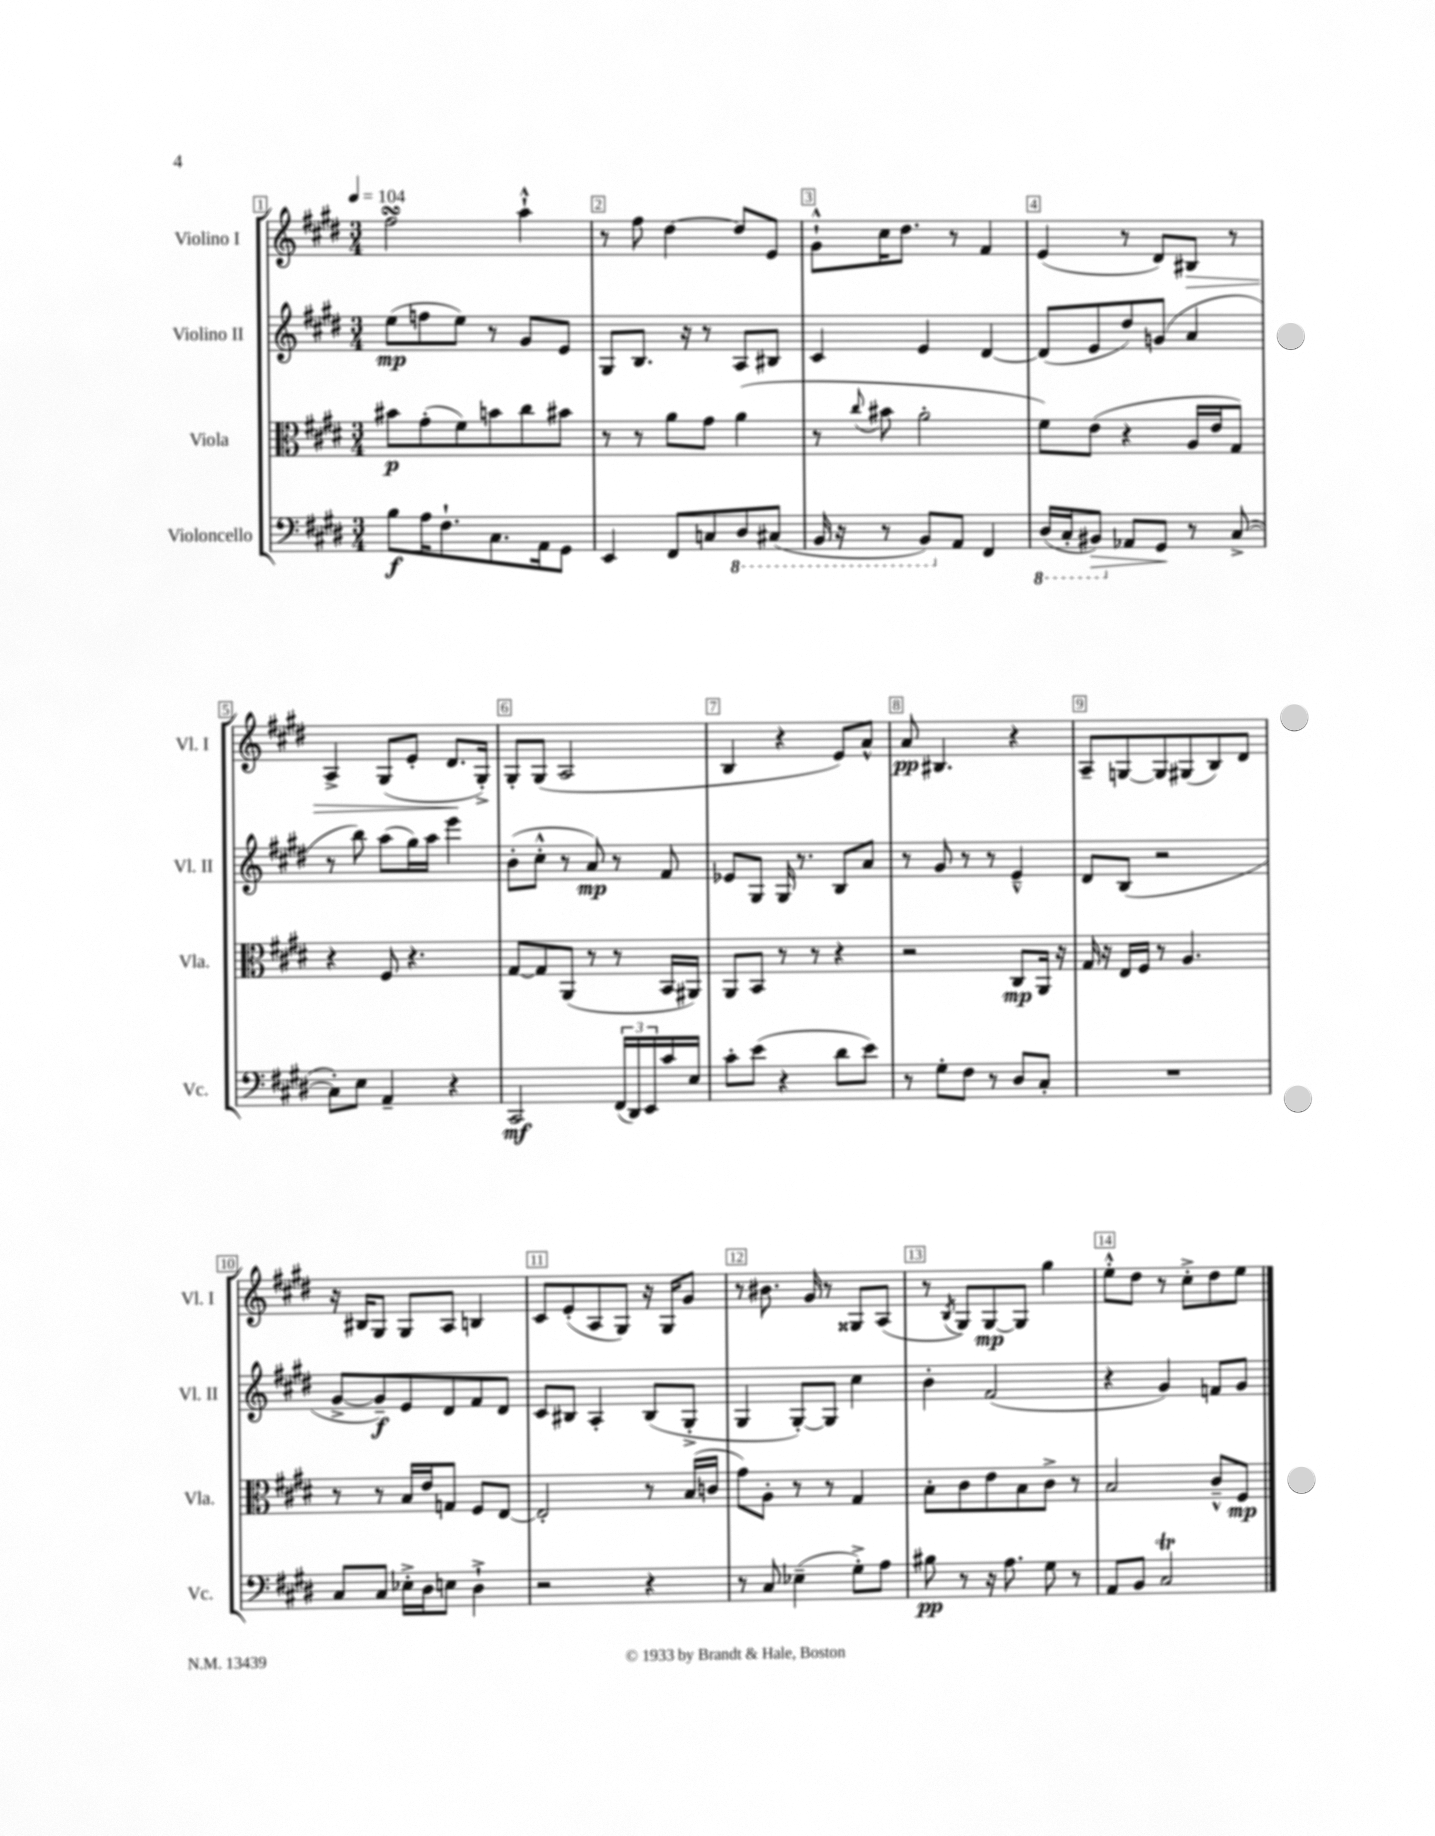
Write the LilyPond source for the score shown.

<<
\new StaffGroup <<
\new Staff = "s0" \with { instrumentName = "Violino I" shortInstrumentName = "Vl. I" } {
    \clef treble \key e \major \numericTimeSignature \time 3/4 \tempo 4 = 104
    fis''2\turn a''4-!-^ |
    r8 fis''8 dis''4~ dis''8 e'8 |
    gis'8-!-^ cis''16 dis''8. r8 fis'4 |
    e'4( r8 dis'8) bis8\> r8 |
    a4-> gis8( e'8-. dis'8.\! gis16-.->) |
    gis8-. gis8( a2 |
    b4 r4 e'8) a'8-^ |
    a'8\pp bis4. r4 |
    a8-- g8~ g8 gis8( b8) dis'8 |
    r16 bis16 gis8 gis8 a8 b4 |
    cis'8 e'8-.( a8 gis8) r16 gis16 gis'8 |
    r8 bis'8. gis'16 r8 gisis8 a8( |
    r8 \acciaccatura { b8 } gis8) gis8~\mp gis8 gis''4 |
    e''8-.-^ dis''8 r8 cis''8-.-> dis''8 e''8 \bar "|." |
}
\new Staff = "s1" \with { instrumentName = "Violino II" shortInstrumentName = "Vl. II" } {
    \clef treble \key e \major \numericTimeSignature \time 3/4
    e''8\mp( f''8 e''8) r8 gis'8 e'8 |
    gis8 b8. r16 r8 a8 bis8 |
    cis'4 e'4 dis'4~ |
    dis'8( e'8 dis''8) g'8( a'4 |
    r8 b''8) a''8( gis''16) a''16 e'''4 |
    b'8-.( cis''8-.-^ r8 a'8\mp) r8 fis'8 |
    ees'8 gis8 gis16 r8. b8 a'8 |
    r8 gis'8 r8 r8 e'4---^ |
    dis'8 b8( r2 |
    gis'8~-> gis'8--\f) e'8 dis'8 fis'8 dis'8 |
    cis'8 bis8 a4-. bis8( gis8-.-> |
    gis4 gis8~-.) gis8 cis''4 |
    b'4-. fis'2( |
    r4 gis'4) f'8 gis'8 \bar "|." |
}
\new Staff = "s2" \with { instrumentName = "Viola" shortInstrumentName = "Vla." } {
    \clef alto \key e \major \numericTimeSignature \time 3/4
    bis'8\p gis'8-.( fis'8) b'8 cis''8 bis'8 |
    r8 r8 a'8 gis'8 a'4( |
    r8 \appoggiatura { cis''8 } bis'8 a'2-. |
    fis'8) e'8( r4 a16 e'16 gis8) |
    r4 fis8 r4. |
    gis8~ gis8 a,8( r8 r8 b,16 ais,16) |
    a,8 b,8 r8 r8 r4 |
    r2 cis8\mp a,16 r16 |
    gis16 r16 e16 fis16 r8 a4. |
    r8 r8 b16 e'16 g8 fis8 e8~ |
    e2-. r8 b16( c'16 |
    gis'8) a8-. r8 r8 gis4 |
    b8-. cis'8 e'8 b8 cis'8-> r8 |
    b2 cis'8---^ fis8\mp \bar "|." |
}
\new Staff = "s3" \with { instrumentName = "Violoncello" shortInstrumentName = "Vc." } {
    \clef bass \key e \major \numericTimeSignature \time 3/4
    b8\f a16 fis8.-! cis8. a,16 gis,8 |
    e,4 fis,8 c8 \ottava #-1 dis,8 cis,!8( |
    b,,16 r16 r8 b,,8) \ottava #0 a,8 fis,4 |
    \ottava #-1 dis,16( cis,16-. bis,,8\>) \ottava #0 aes,8 gis,8\! r8 cis8~->( |
    cis8-.) e8 a,4-- r4 |
    cis,2\mf \tuplet 3/2 { fis,16( dis,16) e,16 } cis'16 e16 |
    cis'8-. e'8( r4 dis'8 e'8) |
    r8 gis8-. fis8 r8 dis8 cis8-. |
    R2. |
    cis8 cis8 ees16-.-> dis16 e8 dis4-!-> |
    r2 r4 |
    r8 cis8 ees4--( gis8-.->) a8 |
    bis8\pp r8 r16 a8. gis8 r8 |
    a,8 b,8 cis2\trill \bar "|." |
}
>>
>>
\layout { \context { \Score \override BarNumber.break-visibility = ##(#f #t #t) barNumberVisibility = #all-bar-numbers-visible \override BarNumber.stencil = #(make-stencil-boxer 0.1 0.3 ly:text-interface::print) } }
